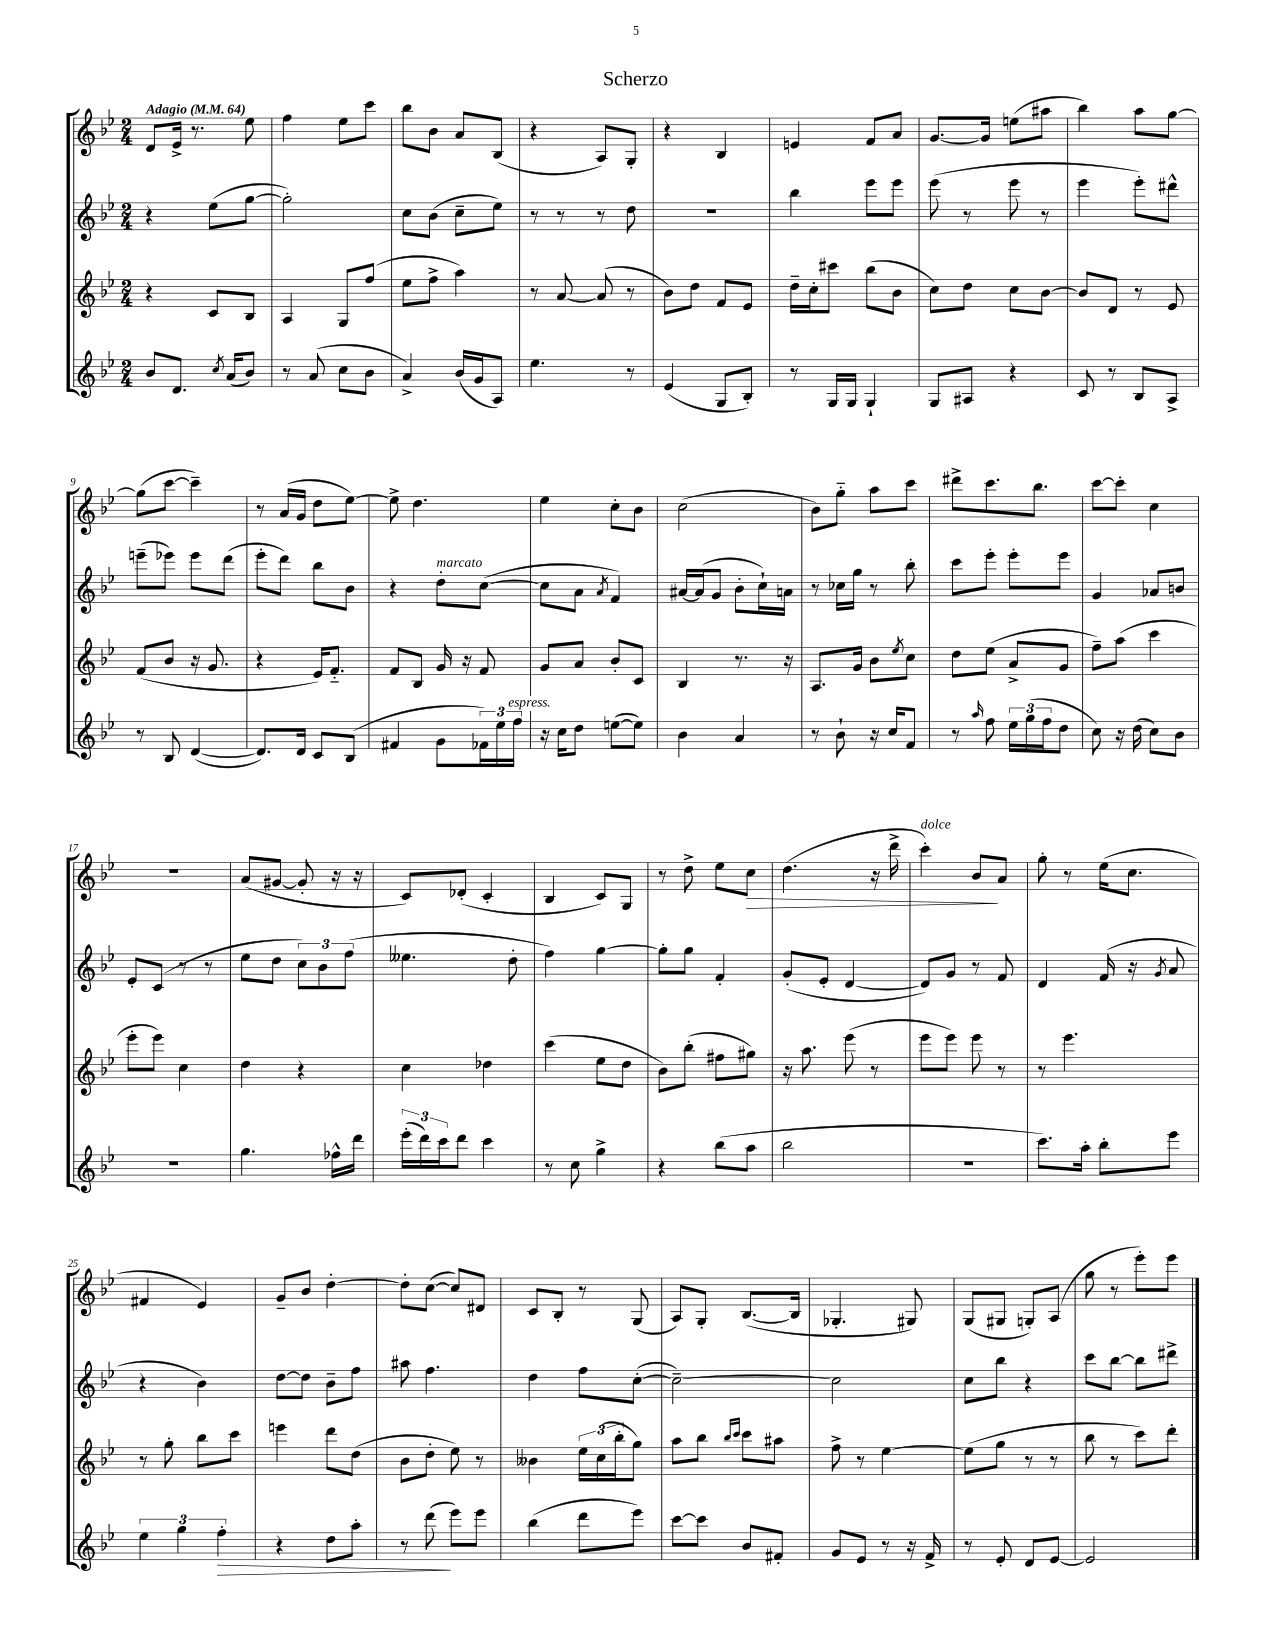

**kern	**dynam	**kern	**kern	**kern	**dynam
*part4	*part4	*part3	*part2	*part1	*part1
*staff4	*staff4	*staff3	*staff2	*staff1	*staff1
*clefG2	*	*clefG2	*clefG2	*clefG2	*
*k[b-e-]	*	*k[b-e-]	*k[b-e-]	*k[b-e-]	*
*M2/4	*	*M2/4	*M2/4	*M2/4	*
*MM64	*	*MM64	*MM64	*MM64	*
=1	=1	=1	=1	=1	=1
!	!	!	!	!LO:TX:a:B:t=Adagio	!
8b-/L	.	4r	4r	8d/L	.
8.d/J	.	.	.	16e-^/Jk	.
.	.	.	.	8.r	.
.	.	8c/L	(8ee-\L	.	.
8qcc/	.	.	.	.	.
(16a/KL	.	.	.	.	.
8b-/J)	.	8B-/J	[8gg\J	8ee-\	.
=2	=2	=2	=2	=2	=2
8r	.	4A/	2gg'\])	4ff\	.
(8a/	.	.	.	.	.
8cc\L	.	8G/L	.	8ee-\L	.
8b-\J	.	(8ff/J	.	8ccc\J	.
=3	=3	=3	=3	=3	=3
4a^/)	.	8ee-\L	8cc\L	8bb-\L	.
.	.	8ff^\J	(8b-\J	8b-\J	.
(16b-/LL	.	4aa\)	8cc~\L	8a/L	.
16g/J	.	.	.	.	.
8A/J)	.	.	8ee-\J)	(8B-/J	.
=4	=4	=4	=4	=4	=4
4.ee-\	.	8r	8r	4r	.
.	.	[8a/	8r	.	.
.	.	(8a/]	8r	8A/L)	.
8r	.	8r	8dd\	8G'/J	.
=5	=5	=5	=5	=5	=5
(4e-/	.	8b-\L)	2r	4r	.
.	.	8dd\J	.	.	.
8G/L	.	8f/L	.	4B-/	.
8B-'/J)	.	8e-/J	.	.	.
=6	=6	=6	=6	=6	=6
8r	.	16dd~\LL	4bb-\	4en/	.
.	.	16cc'\J	.	.	.
16G/LL	.	8ccc#X\J	.	.	.
16G/JJ	.	.	.	.	.
4G`/	.	(8bb-\L	8eee-\L	8f/L	.
.	.	8b-\J	8eee-\J	8a/J	.
=7	=7	=7	=7	=7	=7
8G/L	.	8cc\L)	(8eee-\	[8.g/L	.
8A#X/J	.	8dd\J	8r	.	.
.	.	.	.	16g/Jk]	.
4r	.	8cc\L	8eee-\	(8een\L	.
.	.	[8b-\J	8r	8aa#X\J	.
=8	=8	=8	=8	=8	=8
8c/	.	8b-/L]	4eee-\	4bb-\)	.
8r	.	8d/J	.	.	.
8B-/L	.	8r	8eee-'\L)	8aa\L	.
8A^/J	.	8e-/	8ddd#X^^\J	[8gg\J	.
!!LO:LB:g=z
=9	=9	=9	=9	=9	=9
8r	.	(8f/L	(8eeen~\L	(8gg\L]	.
8B-/	.	8b-/J	8eee-X\J)	[8ccc\J	.
([4d/	.	16r	8eee-\L	4ccc~\])	.
.	.	8.g/	.	.	.
.	.	.	(8ddd\J	.	.
=10	=10	=10	=10	=10	=10
8.d/L])	.	4r	8eee-'\L	8r	.
.	.	.	8ddd\J)	(16a/LL	.
16d/Jk	.	.	.	16g/JJ	.
8c/L	.	16e-/KL)	8bb-\L	8dd\L	.
.	.	8.f/J	.	.	.
(8B-/J	.	.	8b-\J	[8ee-\J)	.
=11	=11	=11	=11	=11	=11
4f#X/	.	8f/L	4r	8ee-^\]	.
.	.	8B-/J	.	4.dd\	.
!	!	!	!LO:TX:a:i:t=marcato	!	!
8g\L	.	16g/	8dd'\L	.	.
.	.	16r	.	.	.
24f-X\L)	.	8f/	([8cc\J	.	.
24ee-\	.	.	.	.	.
!LO:TX:a:i:t=espress.	!	!	!	!	!
24ff\JJ	.	.	.	.	.
=12	=12	=12	=12	=12	=12
16r	.	8g/L	8cc\L]	4ee-\	.
16cc\KL	.	.	.	.	.
8dd\J	.	8a/J	8a\J	.	.
.	.	.	8qa/	.	.
([8een\L	.	8b-'/L	4f/)	8cc'\L	.
8ee\J])	.	8c/J	.	8b-\J	.
=13	=13	=13	=13	=13	=13
4b-\	.	4B-/	[16a#X/LL	(2cc\	.
.	.	.	(16a#/J]	.	.
.	.	.	8g/J	.	.
4a/	.	8.r	8b-'\L	.	.
.	.	.	16cc`\L)	.	.
.	.	16r	16an\JJ	.	.
=14	=14	=14	=14	=14	=14
8r	.	8.A/L	8r	8b-\L)	.
8b-`\	.	.	16cc-X\LL	8gg\J	.
.	.	16g/Jk	16gg\JJ	.	.
16r	.	8b-\L	8r	8aa\L	.
16cc/KL	.	.	.	.	.
.	.	8qee-/	.	.	.
8f/J	.	8cc\J	8bb-'\	8ccc\J	.
=15	=15	=15	=15	=15	=15
8r	.	8dd\L	8ccc\L	8ddd#X^\L	.
16qqaa/	.	.	.	.	.
8ff\	.	(8ee-\J	8eee-'\J	8.ccc\	.
24ee-\LL	.	8a^/L	8eee-'\L	.	.
(24gg\	.	.	.	.	.
.	.	.	.	8.bb-\J	.
24ff\J	.	.	.	.	.
8dd\J	.	8g/J	8eee-\J	.	.
=16	=16	=16	=16	=16	=16
8cc\)	.	8ff~\L)	4g/	[8ccc\L	.
16r	.	(8aa\J	.	8ccc'\J]	.
(16dd\	.	.	.	.	.
8cc\L)	.	4ccc\	8a-X/L	4cc\	.
8b-\J	.	.	8bn/J	.	.
!!LO:LB:g=z
=17	=17	=17	=17	=17	=17
2r	.	8eee-'\L	8e-'/L	2r	.
.	.	8eee-\J)	(8c/J	.	.
.	.	4cc\	8r	.	.
.	.	.	8r	.	.
=18	=18	=18	=18	=18	=18
4.gg\	.	4dd\	8ee-\L	(8a/L	.
.	.	.	8dd\J	[8g#X/J	.
.	.	4r	12cc\L)	8g#'/]	.
.	.	.	12b-\	.	.
16ff-X^^\LL	.	.	.	16r	.
.	.	.	(12ff\J	.	.
16ddd\JJ	.	.	.	16r	.
=19	=19	=19	=19	=19	=19
(24eee-'\LL	.	4cc\	4.ee--X\	8c/L)	.
24ddd\)	.	.	.	.	.
24ccc\J	.	.	.	.	.
8ddd\J	.	.	.	(8d-X'/J	.
4ccc\	.	4dd-X\	.	4c'/	.
.	.	.	8dd'\	.	.
=20	=20	=20	=20	=20	=20
8r	.	(4ccc\	4ff\)	4B-/	.
8cc\	.	.	.	.	.
4gg^\	.	8ee-\L	[4gg\	8c/L)	.
.	.	8dd\J	.	8G/J	.
=21	=21	=21	=21	=21	=21
4r	.	8b-\L)	8gg'\L]	8r	.
.	.	(8bb-'\J	8gg\J	8dd^\	.
(8bb-\L	.	8ff#X\L	4f'/	8ee-\L	.
!	!	!	!	!	!LO:HP:b
8aa\J	.	8gg#X\J)	.	8cc\J	>
=22	=22	=22	=22	=22	=22
2bb-\	.	16r	(8g'/L	(4.dd\	.
.	.	8.aa\	.	.	.
.	.	.	8e-'/J	.	.
.	.	(8eee-\	[4d/	.	.
.	.	8r	.	16r	.
.	.	.	.	16ddd^\	.
=23	=23	=23	=23	=23	=23
!	!	!	!	!LO:TX:a:i:t=dolce	!
2r	.	8eee-\L	8d/L])	4ccc'\)	.
.	.	8eee-\J)	8g/J	.	.
.	.	8eee-\	8r	8b-/L	.
.	.	8r	8f/	8a/J	]
=24	=24	=24	=24	=24	=24
8.ccc\L)	.	8r	4d/	8gg'\	.
.	.	4.eee-\	.	8r	.
16aa'\Jk	.	.	.	.	.
8bb-'\L	.	.	(16f/	(16ee-\KL	.
.	.	.	16r	8.cc\J	.
.	.	.	8qg/	.	.
8eee-\J	.	.	8a/	.	.
!!LO:LB:g=z
=25	=25	=25	=25	=25	=25
6ee-\	.	8r	4r	4f#X/	.
.	.	8gg'\	.	.	.
6gg\	.	.	.	.	.
.	.	8bb-\L	4b-\)	4e-/)	.
!	!LO:HP:b	!	!	!	!
6ff'\	>	.	.	.	.
.	.	8ccc\J	.	.	.
=26	=26	=26	=26	=26	=26
4r	.	4eeen\	[8dd\L	8g~/L	.
.	.	.	8dd\J]	8b-/J	.
8dd\L	.	8ddd\L	8b-~\L	[4dd'\	.
8aa'\J	.	(8dd\J	8ff\J	.	.
=27	=27	=27	=27	=27	=27
8r	.	8b-\L	8aa#X\	8dd'\L]	.
(8ddd\	.	8dd'\J	4.ff\	([8cc\J	.
8eee-\L)	]	8ee-\)	.	8cc/L])	.
8eee-\J	.	8r	.	8d#X/J	.
=28	=28	=28	=28	=28	=28
(4bb-\	.	4b--X\	4dd\	8c/L	.
.	.	.	.	8B-'/J	.
8ddd\L	.	24ee-\LL	8ff\L	8r	.
.	.	(24cc\	.	.	.
.	.	24bb-'\J	.	.	.
8eee-\J)	.	8gg\J)	([8cc'\J	(8G/	.
=29	=29	=29	=29	=29	=29
[8ccc\L	.	8aa\L	2cc~\_)	8A/L)	.
8ccc\J]	.	8bb-\J	.	8G'/J	.
.	.	16qqbb-/LL	.	.	.
.	.	16qqccc/JJ	.	.	.
8b-/L	.	8ccc\L	.	([8.B-/L	.
8f#X'/J	.	8aa#X\J	.	.	.
.	.	.	.	16B-/Jk]	.
=30	=30	=30	=30	=30	=30
8g/L	.	8ff^\	2cc\]	4.G-X'/	.
8e-/J	.	8r	.	.	.
8r	.	[4ee-\	.	.	.
16r	.	.	.	8G#X/)	.
16f^/	.	.	.	.	.
=31	=31	=31	=31	=31	=31
8r	.	(8ee-\L]	8cc\L	(8G/L	.
8e-'/	.	8gg\J	8bb-\J	8G#X/J	.
8d/L	.	8r	4r	8Gn'/L)	.
[8e-/J	.	8r	.	(8A/J	.
=32	=32	=32	=32	=32	=32
2e-/]	.	8bb-\	8ccc\L	8gg\	.
.	.	8r	[8bb-\J	8r	.
.	.	8ccc\L)	8bb-\L]	8eee-'\L)	.
.	.	8ddd'\J	8ddd#X^\J	8eee-\J	.
==	==	==	==	==	==
*-	*-	*-	*-	*-	*-
